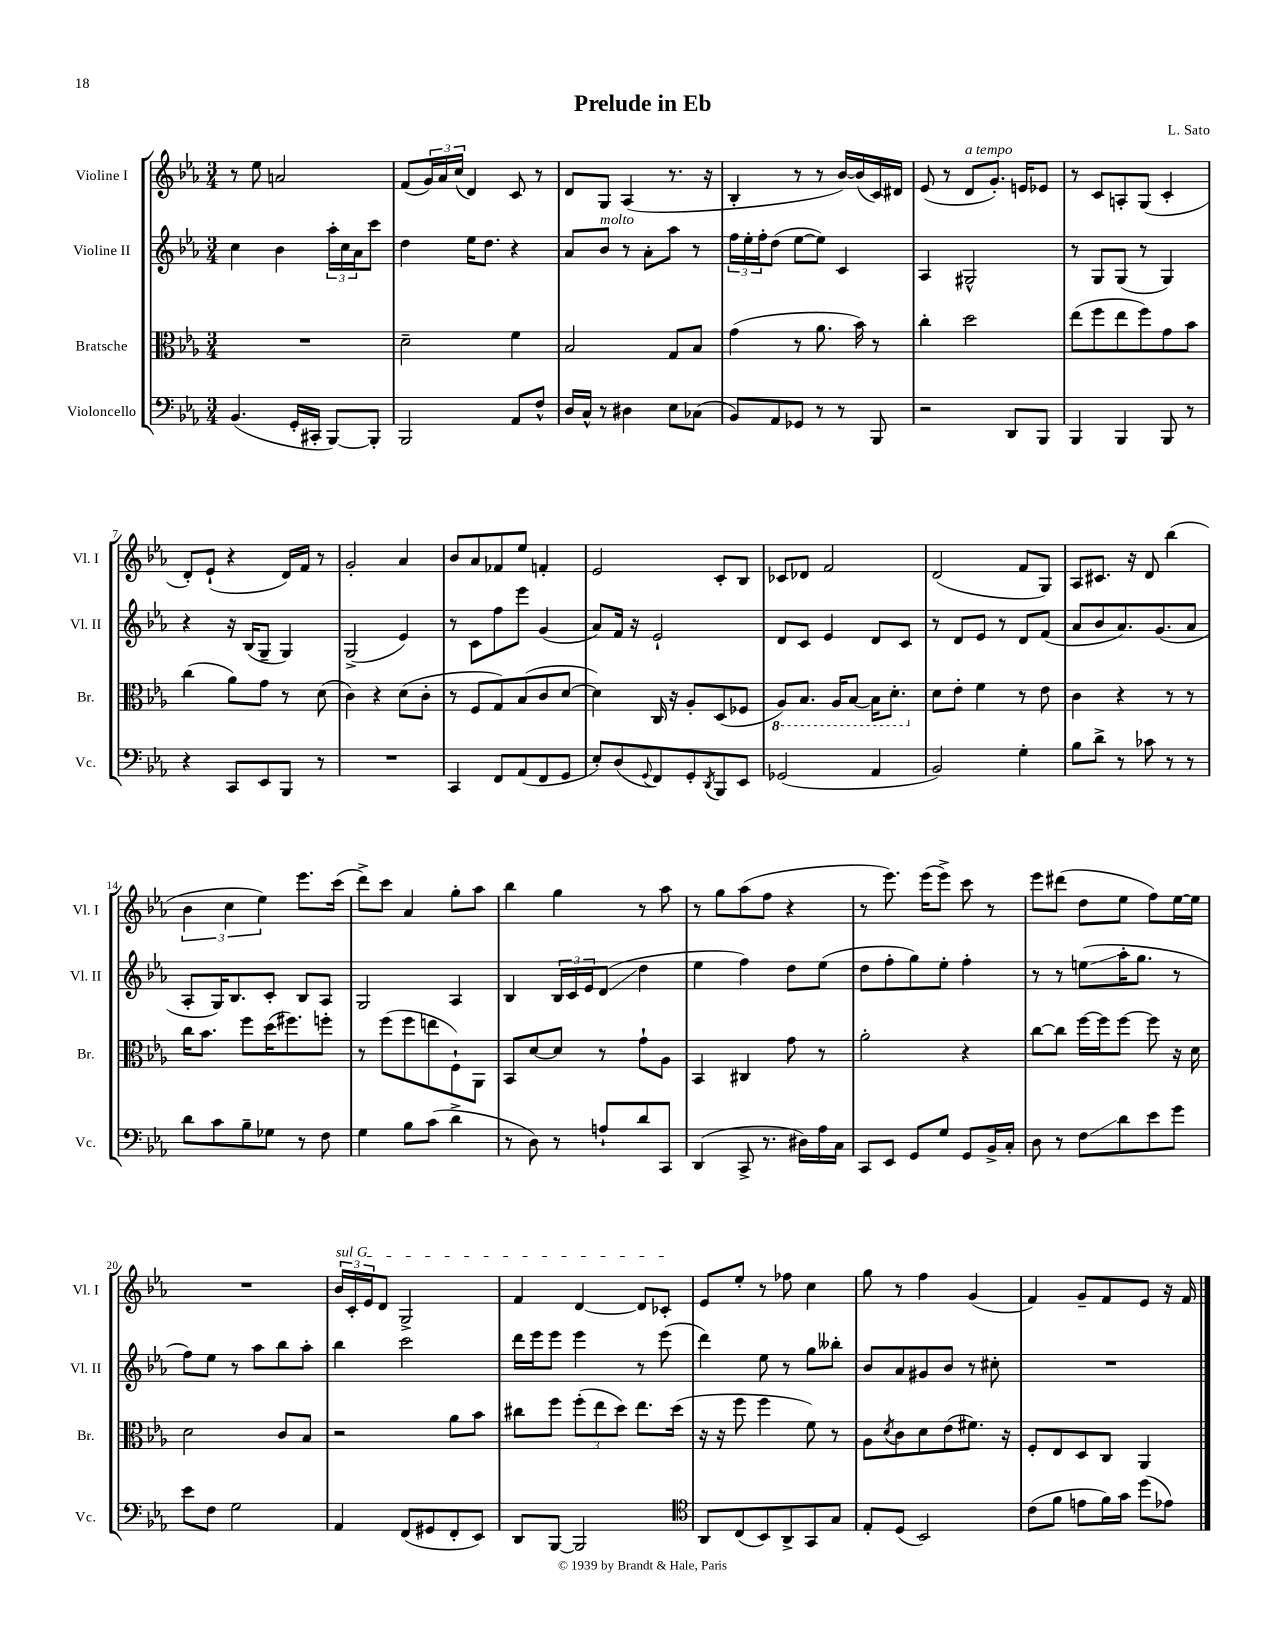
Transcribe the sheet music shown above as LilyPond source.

\header { title = "Prelude in Eb" composer = "L. Sato" }
<<
\new StaffGroup <<
\new Staff = "s0" \with { instrumentName = "Violine I" shortInstrumentName = "Vl. I" } {
    \clef treble \key ees \major \numericTimeSignature \time 3/4
    r8 ees''8 a'2 |
    f'8( \tuplet 3/2 { g'16) aes'16 c''16( } d'4) c'8 r8 |
    d'8 g8 aes4( r8. r16 |
    bes4-. r8 r8 bes'16~) bes'16( c'16) dis'16 |
    ees'8( r8 d'8^\markup { \italic "a tempo" } g'8.-.) e'16 ees'8 |
    r8 c'8 a8-. g8( c'4-. |
    d'8-.) ees'8-!( r4 d'16) f'16 r8 |
    g'2-. aes'4 |
    bes'8 aes'8 fes'8 ees''8 f'4-. |
    ees'2 c'8-. bes8 |
    ces'8 des'8 f'2 |
    d'2( f'8 g8) |
    aes8 cis'8. r16 d'8 bes''4( |
    \tuplet 3/2 { bes'4 c''4 ees''4) } ees'''8. c'''16( |
    d'''8->) c'''8 aes'4 g''8-. aes''8 |
    bes''4 g''4 r8 aes''8 |
    r8 g''8 aes''8( f''8 r4 |
    r8 ees'''8.) ees'''16( ees'''8->) c'''8 r8 |
    ees'''8 dis'''8( d''8 ees''8 f''8) ees''16~ ees''16 |
    R2. |
    \tuplet 3/2 { \once \override TextSpanner.bound-details.left.text = \markup { \italic "sul G" } bes'16\startTextSpan c'16-. ees'16 } d'8 g2-> |
    f'4 d'4~ d'8 ces'8-.\stopTextSpan |
    ees'8 ees''8-. r8 fes''8 c''4 |
    g''8 r8 f''4 g'4( |
    f'4) g'8-- f'8 ees'8 r16 f'16 \bar "|." |
}
\new Staff = "s1" \with { instrumentName = "Violine II" shortInstrumentName = "Vl. II" } {
    \clef treble \key ees \major \numericTimeSignature \time 3/4
    c''4 bes'4 \tuplet 3/2 { aes''16-. c''16 aes'16 } c'''8 |
    d''4 ees''16 d''8. r4 |
    aes'8 bes'8^\markup { \italic "molto" } r8 aes'8-. aes''8 r8 |
    \tuplet 3/2 { f''16 ees''16-. f''16-. } d''8( ees''8~ ees''8) c'4 |
    aes4 gis2-^ |
    r8 g8 g8( r8 g4) |
    r4 r16 bes16( g8-- g4) |
    g2->( ees'4) |
    r8 c'8 f''8 ees'''8 g'4( |
    aes'8) f'16 r16 ees'2-! |
    d'8 c'8 ees'4 d'8 c'8 |
    r8 d'8 ees'8 r8 d'8 f'8( |
    aes'8 bes'8 aes'8.) g'8.( aes'8 |
    aes8-. g16) bes8. c'8-. bes8 aes8 |
    g2 aes4 |
    bes4 \tuplet 3/2 { bes16 c'16 ees'16 } d'8\glissando( d''4 |
    ees''4 f''4) d''8 ees''8( |
    d''8 f''8-. g''8) ees''8-. f''4-. |
    r8 r8 e''8\glissando( aes''16-. g''8. r8 |
    f''8) ees''8 r8 aes''8 bes''8 aes''8-. |
    bes''4 c'''2 |
    d'''16 ees'''16 ees'''8 ees'''4 r8 ees'''8( |
    d'''4) ees''8 r8 g''8 beses''8-. |
    bes'8 aes'8 gis'8 bes'8 r8 cis''8-. |
    R2. \bar "|." |
}
\new Staff = "s2" \with { instrumentName = "Bratsche" shortInstrumentName = "Br." } {
    \clef alto \key ees \major \numericTimeSignature \time 3/4
    R2. |
    d'2-- f'4 |
    bes2 g8 bes8 |
    g'4( r8 aes'8. bes'16) r8 |
    c''4-. d''2 |
    ees''8( f''8 ees''8 f''8) g'8 bes'8 |
    c''4( aes'8) g'8 r8 d'8( |
    c'4) r4 d'8( c'8-. |
    r8 f8 g8) bes8( c'8 d'8~ |
    d'4) c16 r16 aes8-. d8( fes8 |
    \ottava #-1 aes,8) bes,8. aes,16 bes,8~ bes,16 d8.-. \ottava #0 |
    d'8 ees'8-. f'4 r8 ees'8 |
    c'4 r4 r8 r8 |
    c''16 bes'8. f''8 d''16( fis''8.) f''8-. |
    r8 f''8( f''8 e''8 f8-!) aes,8 |
    bes,8 d'8~ d'8 r8 g'8-! aes8 |
    bes,4 cis4 g'8 r8 |
    aes'2-. r4 |
    c''8~ c''8 f''16~ f''16 f''8~ f''8 r16 d'16 |
    d'2 c'8 bes8 |
    r2 aes'8 bes'8 |
    cis''8 f''8 \tuplet 3/2 { f''8-.( ees''8 d''8) } ees''8. d''16( |
    r16 r16 f''8 f''4 f'8) r8 |
    aes8 \acciaccatura { d'8 } c'8 d'8 ees'8( fis'8.) r16 |
    f8-. ees8 d8 c8 aes,4 \bar "|." |
}
\new Staff = "s3" \with { instrumentName = "Violoncello" shortInstrumentName = "Vc." } {
    \clef bass \key ees \major \numericTimeSignature \time 3/4
    bes,4.( g,16-. cis,16-. bes,,8~) bes,,8-. |
    bes,,2 aes,8 f8-^ |
    d16 c16-^ r8 dis4 ees8 ces8( |
    bes,8) aes,8 ges,8 r8 r8 bes,,8 |
    r2 d,8 bes,,8 |
    bes,,4 bes,,4 bes,,8 r8 |
    r4 c,8 ees,8 bes,,8 r8 |
    R2. |
    c,4 f,8 aes,8( f,8 g,8 |
    ees8-.) d8( \appoggiatura { g,8 } f,8) g,8-. \acciaccatura { d,8 } bes,,8 ees,8 |
    ges,2( aes,4 |
    bes,2) g4-. |
    bes8 d'8-> r8 ces'8 r8 r8 |
    d'8 c'8 bes8-- ges8 r8 f8 |
    g4 bes8 c'8( d'4-> |
    r8 d8) r8 a8-! d'8 c,8 |
    d,4( c,8-> r8. dis16) aes16 c16 |
    c,8 ees,8 g,8 g8 g,8 bes,16-> c16-. |
    d8 r8 f8\glissando d'8 ees'8 g'8 |
    ees'8 f8 g2 |
    aes,4 f,8( gis,8 f,8-. ees,8) |
    d,8 bes,,8~ bes,,2 |
    \clef tenor aes,8 c8( bes,8) aes,8-> g,8 g8 |
    ees8-. d8( bes,2) |
    c'8( f'8 e'8 f'16) g'16 d''8( ees'8) \bar "|." |
}
>>
>>
